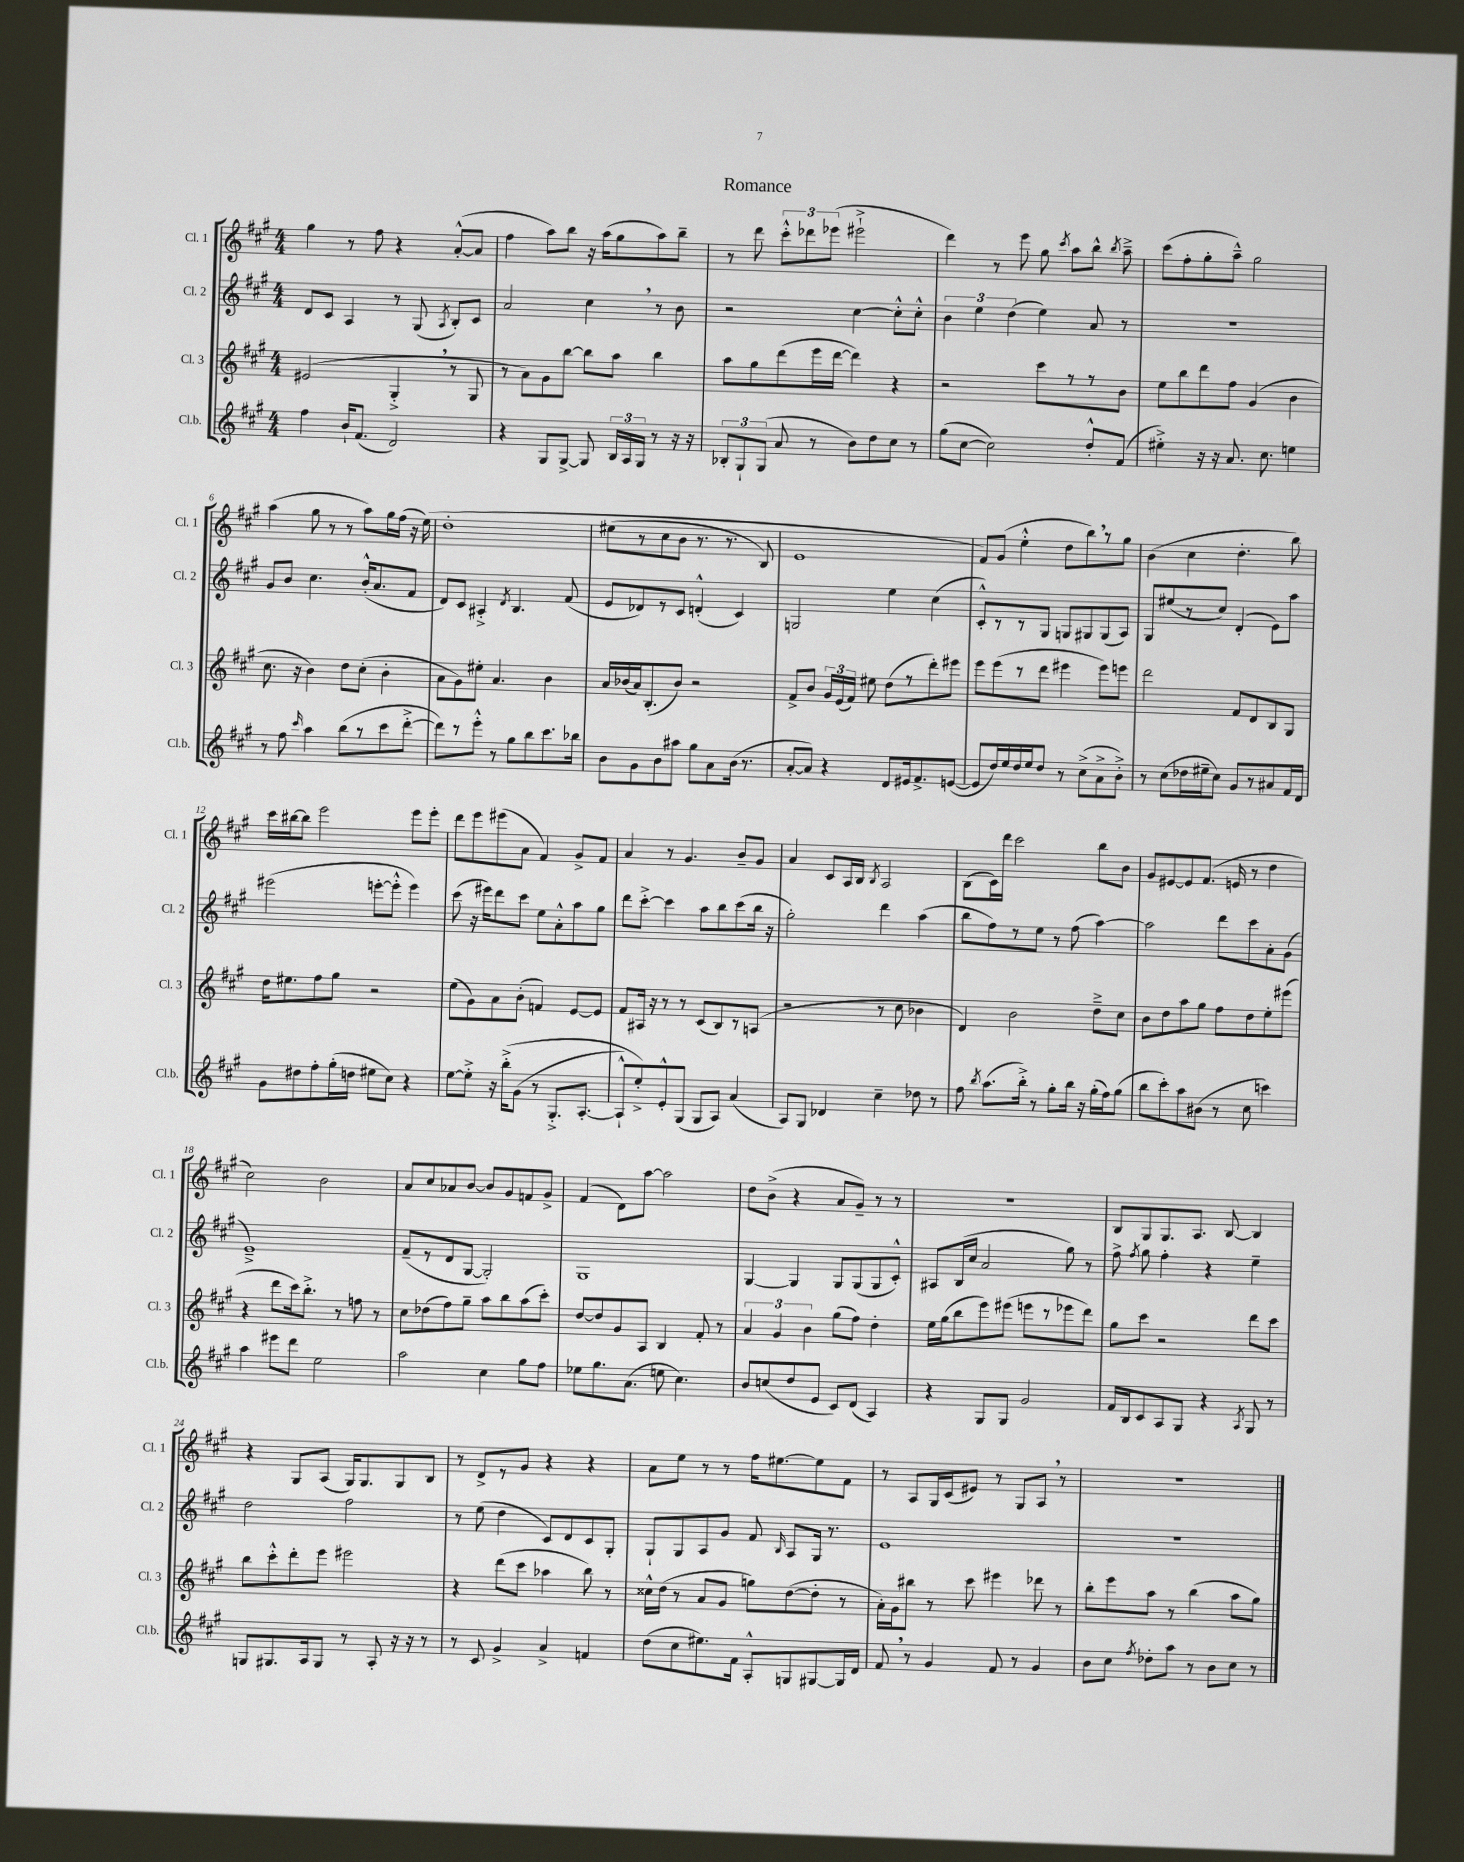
\header { title = "Romance" }
<<
\new StaffGroup <<
\new Staff = "s0" \with { instrumentName = "Cl. 1" shortInstrumentName = "Cl. 1" } {
    \clef treble \key a \major \numericTimeSignature \time 4/4
    \autoBeamOff gis''4 r8 fis''8 r4 a'8[~-.-^( a'8] |
    fis''4 a''8[) b''8] r16 a''16[( gis''8 a''8) b''8]-- |
    r8 d'''8 \tuplet 3/2 { cis'''8[-.-^ des'''8 ees'''8]( } eis'''2-!-> |
    d'''4) r8 e'''8 gis''8 \acciaccatura { cis'''8 } a''8[ b''8]-^ \acciaccatura { b''8 } a''8---> |
    cis'''8[( fis''8-. gis''8-. a''8]---^) gis''2 |
    a''4( gis''8 r8 r8 a''8[) gis''16 fis''16]( r16 e''16)\( |
    d''1-. |
    eis''8[( r8 cis''8 b'8] r8. r8. b8) |
    e'1 |
    fis'8[\) gis'8]( e''4-.-^ d''8[ b''8) \breathe r8 gis''8] |
    b'4( cis''4 d''4.-. b''8) |
    cis'''16[ bis''16~ bis''8] e'''2 e'''8[ e'''8]-. |
    d'''8[ e'''8 eis'''8( a'8] fis'4) gis'8[-> fis'8] |
    a'4 r8 gis'4. b'8[-- gis'8] |
    a'4 cis'8[ a16 b16] \acciaccatura { b8 } a2 |
    b8[( cis'16) d'''16] cis'''2 b''8[ b'8] |
    gis'8[ eis'8~ eis'8 fis'8.]( e'16 r8 d''4 |
    cis''2) b'2 |
    a'8[ cis''8 aes'8 b'8]~ b'8[ gis'8 f'8 gis'8]-> |
    fis'4( d'8[) a''8]~ a''2 |
    d''8[ b'8]->( r4 a'8[ gis'8]--) r8 r8 |
    R1 |
    b8[ gis8 gis8. a8.] b8~ b4 |
    r4 gis8[ a8]( gis16[) gis8. gis8 b8] |
    r8 d'8[-> r8 gis'8] r4 r4 |
    a'8[ e''8] r8 r8 fis''16[ eis''8.~ eis''8 fis'8] |
    r8 a8[ gis16 cis'16( eis'8]) r8 gis8[ a8] \breathe r8 |
    R1 \bar "|." |
}
\new Staff = "s1" \with { instrumentName = "Cl. 2" shortInstrumentName = "Cl. 2" } {
    \clef treble \key a \major \numericTimeSignature \time 4/4
    \autoBeamOff d'8[ cis'8] a4 r8 gis8( \acciaccatura { a8 } b8[-.) cis'8] |
    a'2 cis''4 \breathe r8 b'8 |
    r2 cis''4~ cis''8[-.-^ cis''8]-.-^ |
    \tuplet 3/2 { b'4 e''4 d''4( } e''4) a'8 r8 |
    r1 |
    gis'8[ b'8] cis''4. b'16[-.-^( a'8. fis'8] |
    d'8[) cis'8] ais4-.-> \acciaccatura { d'8 } b4. fis'8( |
    e'8[ des'8) r8 cis'8] d'4-.-^( cis'4) |
    g2 e''4 cis''4( |
    cis'8[-.-^) r8 r8 gis8] g8[ gis8 gis8( a8]) |
    gis8[ eis''8( r8 cis''8]) d'4-.( e'8[) a''8] |
    eis'''2( e'''8[~-. e'''8]-.-^ e'''4) |
    cis'''8( r16 eis'''16[) d'''8 cis'''8] e''8[ a'8-.-^ a''8 gis''8] |
    d'''8[ cis'''8]~-.-> cis'''4 a''8[ b''8 cis'''8( b''16] r16 |
    gis''2-.) d'''4 a''4( |
    b''8[ fis''8) r8 e''8] r8 fis''8( a''4~) |
    a''2 d'''8[ cis'''8 a'8-. gis'8]( |
    e'1--->) |
    fis'8[--( r8 d'8 gis8]~ gis2-.) |
    gis1 |
    gis4~ gis4 gis8[ gis8( gis8 cis'8]-.-^) |
    ais8[ b16( cis''16] a'2 gis''8) r8 |
    fis''8-> \acciaccatura { fis''8 } gis''8 fis''4-. r4 e''4-- |
    d''2 fis''2 |
    r8 e''8( d''4 cis'8[) d'8 cis'8 gis8]-. |
    gis8[-! gis8 a8 gis'8] fis'8 \grace { b16 } a8[ gis16] r8. |
    e'1 |
    R1 \bar "|." |
}
\new Staff = "s2" \with { instrumentName = "Cl. 3" shortInstrumentName = "Cl. 3" } {
    \clef treble \key a \major \numericTimeSignature \time 4/4
    \autoBeamOff eis'2( gis4-.-> \breathe r8 gis8 |
    r8 a'8[) gis'8 b''8]~ b''8[ a''8] b''4 |
    a''8[ gis''8 d'''8( e'''16 d'''16]~ d'''4) r4 |
    r2 cis'''8[ r8 r8 b'8] |
    e''8[ b''8 d'''8 fis''8] gis'4( b'4 |
    cis''8. r16 b'4) d''8[ cis''8]-.( b'4-. |
    a'8[ gis'8) eis''8]-. a'4. b'4 |
    a'16[ bes'16( a'16) b8.-.( bes'8]) r2 |
    fis'8[-> b'8] \tuplet 3/2 { gis'16[ e'16( fis'16]) } eis''8 d''8[( r8 d'''8-.) eis'''8] |
    e'''8[ e'''8( r8 d'''8] eis'''4 eis'''8[) e'''8] |
    d'''2 fis'8[ d'8 b8 gis8] |
    d''16[ eis''8. fis''8 gis''8] r2 |
    e''8[( gis'8) a'8 b'8]-.( f'4) e'8[~ e'8] |
    fis'8[ ais16] r16 r8 r8 cis'8[( b8) r8 a8]( |
    r2 r8 cis''8 bes'4 |
    d'4) b'2 d''8[---> cis''8] |
    b'8[ d''8 a''8 gis''8] fis''8[ d''8 e''8-. eis'''8]( |
    r4 d'''8[ cis'''16) b''8.]-.-> r8 f''8 r8 |
    cis''8[ des''8( fis''8) gis''8]-- a''8[ b''8 a''8( cis'''8]-.) |
    d''8[~ d''8 gis'8 a8] b4 fis'8-. r8 |
    \tuplet 3/2 { a'4 gis'4 b'4 } gis''8[( fis''8]) d''4-. |
    e''16[ gis''16( b''8 e'''8) eis'''8]( e'''8[ r8 ees'''8 d'''8]) |
    gis''8[ cis'''8] r2 d'''8[ cis'''8] |
    b''8[ cis'''8-.-^ d'''8-. e'''8] eis'''2 |
    r4 d'''8[( cis'''8] aes''4 b''8) r8 |
    cisis''16[-^ d''16]( r8 a'8[ gis'8] g''8[) d''8~( d''8]-. r8 |
    a'16[-.) gis'16 bis''8] r8 cis'''8 eis'''4 des'''8 r8 |
    b''8[-. e'''8 a''8] r8 b''4( a''8[ gis''8]) \bar "|." |
}
\new Staff = "s3" \with { instrumentName = "Cl.b." shortInstrumentName = "Cl.b." } {
    \clef treble \key a \major \numericTimeSignature \time 4/4
    \autoBeamOff fis''4 b'16[-! fis'8.]( d'2) |
    r4 gis8[ gis8]~-> gis8 \tuplet 3/2 { b16[ a16 gis16] } r8 r16 r16 |
    \tuplet 3/2 { bes8[-. gis8-! gis8]( } a'8 r8 b'8[) d''8 cis''8] r8 |
    gis''8[( cis''8]~ cis''2) d''8[-.-^ fis'8]( |
    eis''4-.->) r16 r16 a'8. cis''8. e''4 |
    r8 fis''8 \grace { cis'''16 } a''4 b''8[( r8 cis'''8 d'''8]~-.-> |
    d'''8[) r8 e'''8]-.-^ r8 gis''8[ b''8 cis'''8. bes''16] |
    b'8[ gis'8 b'8 ais''8] gis''8[ a'8 b'16]( r8. |
    a'8[~-. a'8]) r4 d'8[ eis'16 fis'8.-> e'8]~( |
    e'8[ d''16) e''16 d''16 e''16 d''8] r8 cis''8[->( a'8-> b'8]-.->) |
    r8 cis''8[( des''16 eis''16-- cis''8]) gis'8[ r8 ais'8 fis'16 d'16] |
    gis'8[ dis''8 fis''8-. gis''16-.( d''16] eis''8[ cis''8]) r4 |
    e''8[~ e''8]-.-> r16 b''16[-.->\( gis'8]( r8 gis8.[-.-> a8.]~-. |
    a8[-!-^) e''8-.->\) e'8-.-^ gis8]( gis8[ a8]) a'4( |
    a8[) gis8] des'4 cis''4-- des''8 r8 |
    fis''8 \acciaccatura { b''8 } a''8.[( b''16]-.->) r8 gis''8[-. b''16] r16 gis''16[-.( fis''16) gis''8]( |
    b''8[ cis'''8-.) a''8 bis'8]( r8 cis''8 c'''4) |
    a''4 eis'''8[ d'''8] e''2 |
    a''2 cis''4 gis''8[ fis''8] |
    ees''8[ gis''8. a'8.]( e''8 cis''4.) |
    b'8[ c''8( d''8 e'8] cis'8[) d'8]( a4) |
    r4 gis8[ gis8] gis'2 |
    fis'16[ b16 cis'8 a8 gis8] r4 \acciaccatura { a8 } gis8 r8 |
    g8[ gis8. a16 gis8] r8 a8-. r16 r16 r8 |
    r8 cis'8 gis'4-> a'4-> f'4 |
    d''8[( cis''8 eis''8.) fis'16] a8[-.-^ g8 gis8~ gis16 d'16] |
    fis'8 \breathe r8 gis'4 fis'8 r8 gis'4 |
    b'8[ cis''8] \acciaccatura { fis''8 } des''8[-. a''8] r8 b'8[ cis''8] r8 \bar "|." |
}
>>
>>
